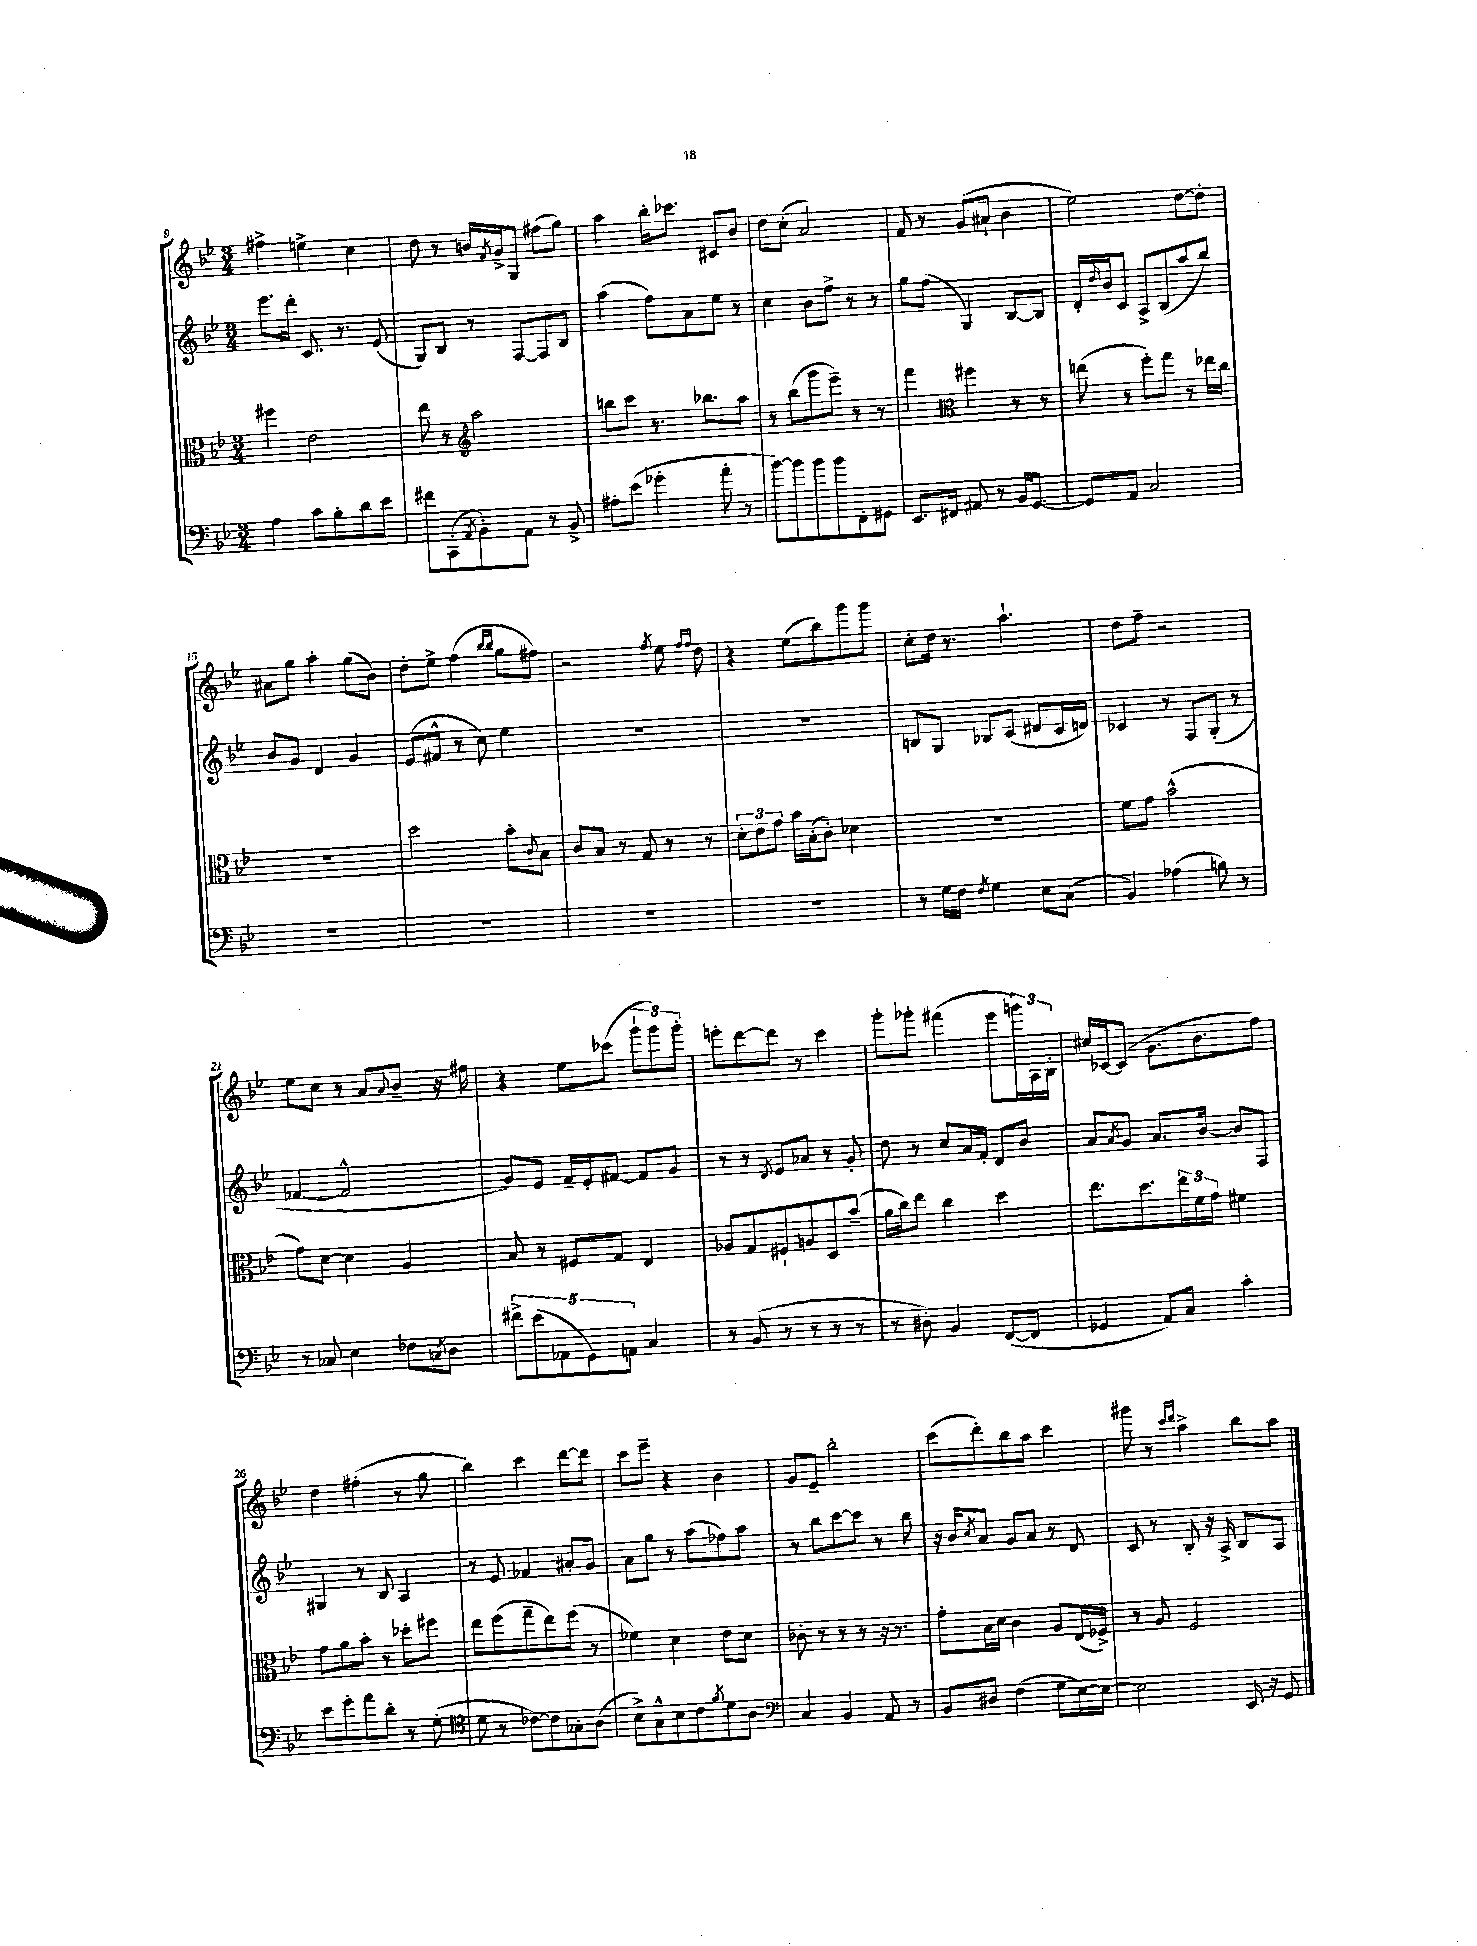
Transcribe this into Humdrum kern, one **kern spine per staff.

**kern	**kern	**kern	**kern
*staff4	*staff3	*staff2	*staff1
*clefF4	*clefC3	*clefG2	*clefG2
*k[b-e-]	*k[b-e-]	*k[b-e-]	*k[b-e-]
*M3/4	*M3/4	*M3/4	*M3/4
4A	4ff#	8.eee-	4ff#^
.	.	16ddd'	.
8c	2e-	8.c	4ee^
8B-'	.	.	.
.	.	8.r	.
8d	.	.	4cc
8e-	.	(8e-	.
=	=	=	=
8f#	8ee-	8G)	8dd
(8CC'	8r	8B-	8r
*	*clefG2	*	*
8qAA	.	.	.
8BB-')	2aa	8r	16b
.	.	.	8qf
.	.	.	16g^
8AA	.	[8F	8G
8r	.	8F]	(8ff#
8BB-^	.	8B-	8gg)
=	=	=	=
8A#'	8bb	(4aa	4aa
(8e-	8ccc	.	.
4g-'	8.r	8ff)	16bb-'
.	.	.	8.ccc-
.	.	8a	.
.	8.bb-	.	.
8a'	.	8ee-	8c#
8r	8aa	8r	8b-
=	=	=	=
[8b-)	8r	4cc	8dd
8b-]	(8bb-	.	(8cc'
8b-	8ggg	8b-	2a)
8b-	8eee-~)	8ff^	.
8FF'	8r	8r	.
8GG#	8r	8r	.
=	=	=	=
8.EE-	4fff	8gg	8f
.	.	(8ff	8r
16FF#	.	.	.
*	*clefC3	*	*
8AA#	4ff#	4G)	(8g
8r	.	.	8a#`
16BB-	8r	[8B-	4b-
[8.GG	.	.	.
.	8r	8B-]	.
=	=	=	=
8GG]	(8ee	16d'	2ee-)
.	.	16qqdd	.
.	.	16b-	.
8AA	8r	8c	.
2C	8ff')	8A^	.
.	8gg	(8B-	.
.	8r	8aa	[8dd
.	16ee-	8bb-)	8dd']
.	16cc	.	.
=	=	=	=
2.r	2.r	8b-	8a#
.	.	8g	8gg
.	.	4d	4aa'
.	.	4g	(8gg
.	.	.	8b-)
=	=	=	=
2.r	2dd	(8e-	8dd'
.	.	8f#^^	8ee-^
.	.	8r	(4ff
.	.	8cc)	.
.	.	.	16qqbb-
.	.	.	16qqbb-
.	8b-'	4ee-	8gg
.	8qqc	.	.
.	8B-	.	8ff#)
=	=	=	=
2.r	8c	2.r	2r
.	8B-	.	.
.	8r	.	.
.	8G	.	.
.	.	.	8qff
.	8r	.	8ee-
.	.	.	16qqff
.	.	.	16qqff
.	8r	.	8dd
=	=	=	=
2.r	12d'	2.r	4r
.	12e-	.	.
.	12g	.	.
.	16b-	.	(8ee-
.	(16B-'	.	.
.	8c')	.	8bb-)
.	4d-	.	8ggg
.	.	.	8ggg
=	=	=	=
8r	2.r	8B	8cc'
16G	.	8G	16dd
16F	.	.	8.r
8qF	.	.	.
4G	.	8B-	.
.	.	(8c	4.aa`
8E-	.	8d#	.
(8C	.	16c	.
.	.	16d)	.
=	=	=	=
4BB-)	8f	4c-	8dd
.	8g	.	8ff~
(4A-	(2b-^^	8r	2r
.	.	8F	.
8B)	.	(8G'	.
8r	.	8r	.
=	=	=	=
8r	8g)	[4f-	8ee-
8C-	[8d	.	8cc
4E-	4d]	2f-^^]	8r
.	.	.	8a
.	.	.	8qqa
8F-	4A	.	8b-~
8qC	.	.	.
8D	.	.	16r
.	.	.	16ff#
=	=	=	=
10f#^	8B-	8g)	4r
(10e-	.	.	.
.	8r	8e-	.
10AA-	.	.	.
.	8F#	16f~	8ee-
10GG)	.	.	.
.	.	16e-'	.
.	8G	[8f#	(8ccc-
10AA	.	.	.
4C	4E-	8f#]	12ggg`
.	.	.	12ggg)
.	.	8g	.
.	.	.	12ggg'
=	=	=	=
8r	8A-	8r	8eee'
(8BB-	8G	8r	[8ddd
.	.	8qd	.
8r	8F#`	8e-	8ddd]
8r	8A	8a-	8r
8r	8D	8r	4ccc
8r	(8b-~	8g'	.
=	=	=	=
8r	16a	8dd	8ggg'
.	16cc)	.	.
8D#')	8ee-	8r	8ggg-'
4BB-	4cc	8cc	(4fff#
.	.	16a	.
.	.	16f'	.
([8FF	4dd	8d	8eee-
8FF]	.	8b-	24ggg)
.	.	.	24A
.	.	.	24B-'
=	=	=	=
4GG-	8.ee-	8a	16cc#
.	.	.	[16c-
.	.	8qa	.
.	.	8g	(8c-]
.	8.dd	.	.
8AA)	.	8.a	8.g
8C	24ee-	.	.
.	24f	.	.
.	.	[16b-	8.b-
.	24g	.	.
4c'	4f#	8b-]	.
.	.	8F	8ff)
=	=	=	=
8e-	8g	4G#	4dd
8g'	8a	.	.
8a	8b-'	8r	(4ff#'
8d'	8r	8B-	.
8r	8dd-'	4A	8r
(8G'	8ff#	.	8gg
=	=	=	=
*clefC4	*	*	*
8d	8ee-	8r	4bb-)
8r	(8ff	8e-	.
[8c-)	8gg~	4f-	4ccc
8c-]	8ee-)	.	.
8G-'	(8ff	8a#'	[8ddd
(8A	8r	8g	8ddd]
=	=	=	=
8B-^)	4f-)	8a	8ccc
8G^^	.	8gg	8eee-~
8B-	4d	8r	4r
8c	.	(8aa	.
8qf	.	.	.
8d	8e-	8ff-)	4b-
8A	8d	8aa	.
=	=	=	=
*clefF4	*	*	*
4C	8c-'	8r	8g
.	8r	8bb-	8e-~
4BB-	8r	[8ccc	2bb-'
.	8r	8ccc]	.
8AA	16r	8r	.
.	8.r	.	.
8r	.	8bb-	.
=	=	=	=
8BB-	8g'	16r	(8ccc
.	.	16b-	.
.	.	8qcc	.
8D#	16B-	8a	8ddd')
.	16d	.	.
(4F	4c	8g	8bb-
.	.	8a	8aa
8G	8A	8r	4ccc
[16E-)	(16E-	8d	.
16E-_	16F-^)	.	.
=	=	=	=
2E-]	8r	8c	8ggg#
.	8A	8r	8r
.	.	.	16qqccc
.	.	.	16qqddd
.	2F	8B-'	4aa^
.	.	16r	.
.	.	16A^	.
16EE-	.	8B-	8bb-
16r	.	.	.
8GG	.	8A	8aa
==	==	==	==
*-	*-	*-	*-
